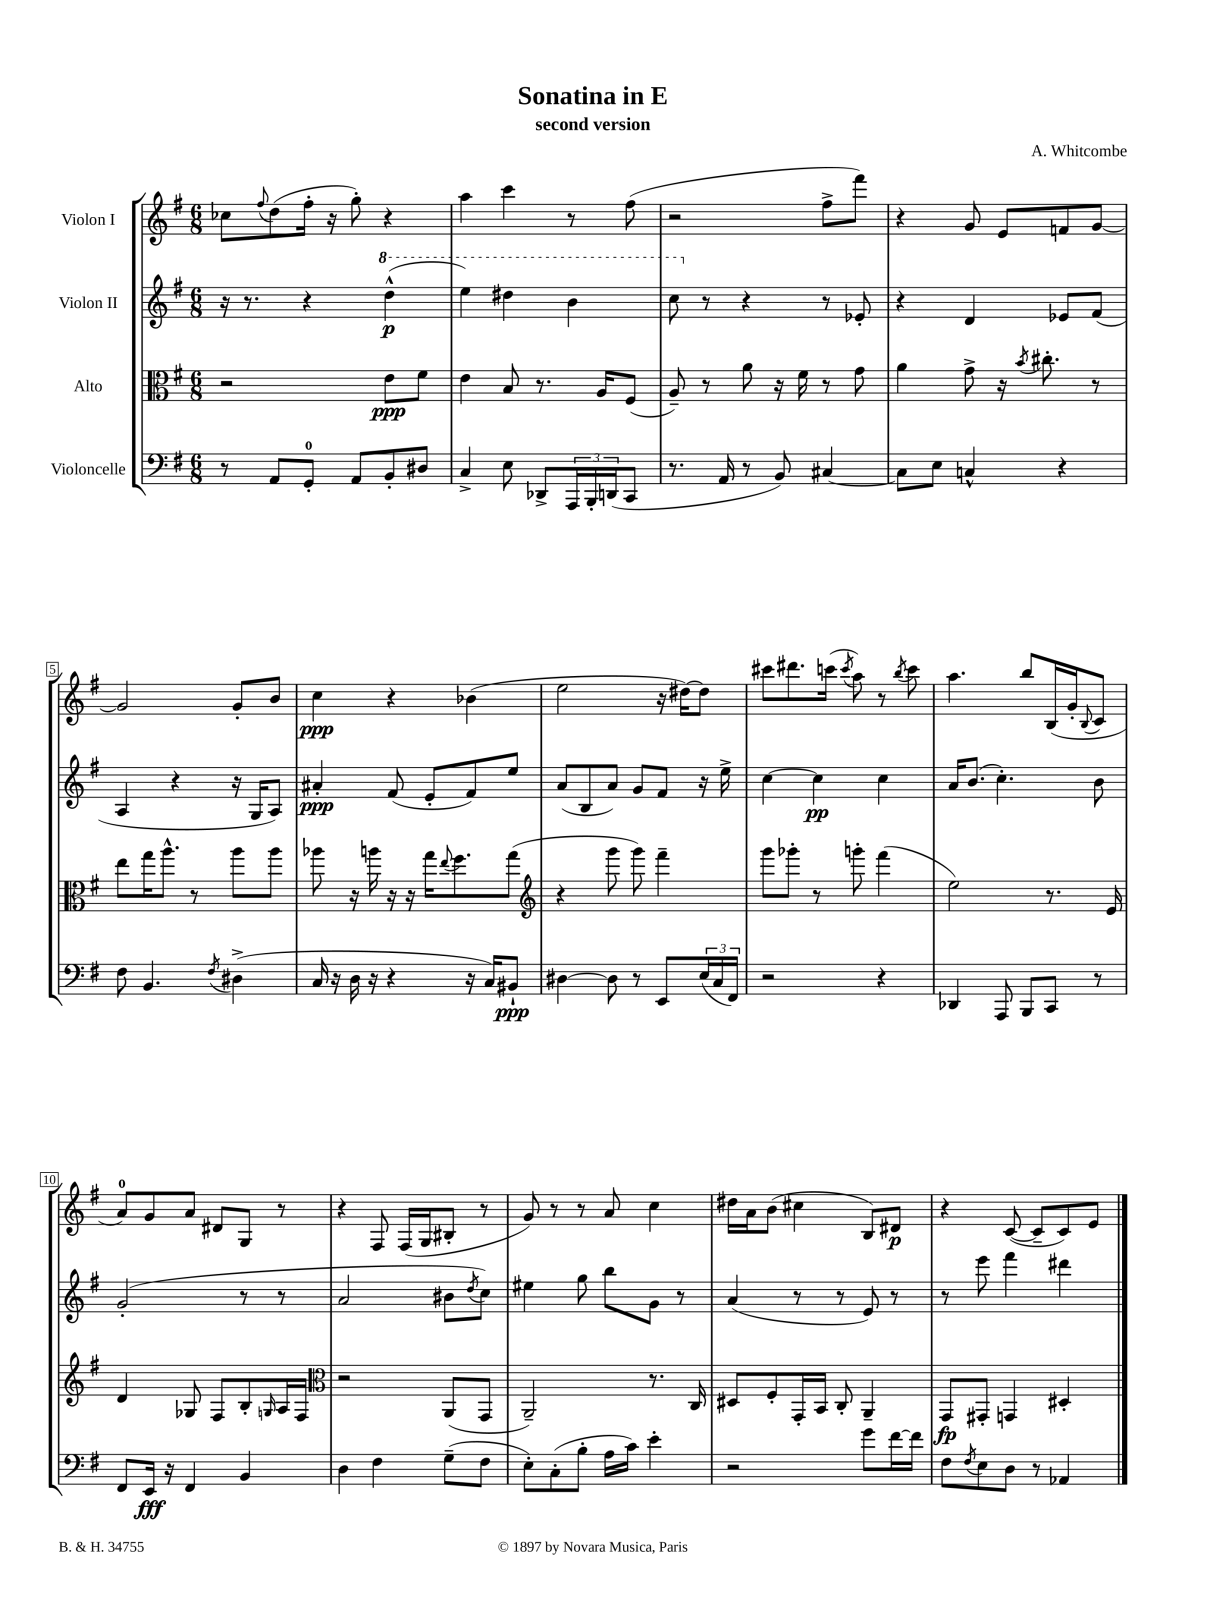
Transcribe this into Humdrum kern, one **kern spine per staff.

**kern	**kern	**kern	**kern
*staff4	*staff3	*staff2	*staff1
*clefF4	*clefC3	*clefG2	*clefG2
*k[f#]	*k[f#]	*k[f#]	*k[f#]
*M6/8	*M6/8	*M6/8	*M6/8
8r	2r	16r	8cc-
.	.	8.r	.
.	.	.	8qqff#
8AA	.	.	(8dd
8GG'	.	4r	16ff#'
.	.	.	16r
8AA	.	.	8gg')
8BB'	8e	(4ddd^^	4r
8D#	8f#	.	.
=	=	=	=
4C^	4e	4eee)	4aa
8E	8B	4ddd#	4ccc
8DD-^	8.r	.	.
24AAA	.	4bb	8r
24BBB'	.	.	.
.	16A	.	.
(24DD	.	.	.
8CC	(8F#	.	(8ff#
=	=	=	=
8.r	8A~)	8ccc	2r
.	8r	8r	.
16AA	.	.	.
8r	8a	4r	.
8BB)	16r	.	.
.	16f#	.	.
[4C#	8r	8r	8ff#^
.	8g	8e-'	8fff#)
=	=	=	=
8C#]	4a	4r	4r
8E	.	.	.
4C^^	8g^	4d	8g
.	16r	.	8e
.	8qb	.	.
.	8.cc#'	.	.
4r	.	8e-	8f
.	8r	(8f#	[8g
=	=	=	=
8F#	8ee	4A	2g]
4.BB	16gg	.	.
.	8.aa^^	.	.
.	.	4r	.
.	8r	.	.
8qF#	.	.	.
(4D#^	8aa	16r	8g'
.	.	16G	.
.	8aa	8A)	8b
=	=	=	=
16C	8aa-	4a#'	4cc
16r	.	.	.
16D	16r	.	.
16r	16aa	.	.
4r	16r	(8f#	4r
.	16r	.	.
.	16gg	8e'	.
.	8qqee	.	.
.	8.ff#	.	.
16r	.	8f#)	(4b-
16C)	.	.	.
8BB#`	(8gg	8ee	.
=	=	=	=
*	*clefG2	*	*
[4D#	4r	(8a	2ee
.	.	8B	.
8D#]	8ggg	8a)	.
8r	8ggg)	8g	.
8EE	4fff#~	8f#	16r
.	.	.	[16dd#)
(24E	.	16r	8dd#]
24C	.	.	.
.	.	16ee^	.
24FF#)	.	.	.
=	=	=	=
2r	8ggg	[4cc	8ccc#
.	8ggg-'	.	8.ddd#
.	8r	4cc]	.
.	.	.	(16ccc
.	.	.	8qccc
.	8ggg'	.	8aa)
4r	(4fff#	4cc	8r
.	.	.	8qbb
.	.	.	8ccc
=	=	=	=
4DD-	2ee)	16a	4.aa
.	.	(8.b	.
8AAA	.	4.cc')	.
8BBB	.	.	8bb
8CC	8.r	.	(16B
.	.	.	16g'
.	.	.	8qqB
8r	.	8b	8c
.	16e	.	.
=	=	=	=
8FF#	4d	(2g'	8a)
16EE	.	.	8g
16r	.	.	.
4FF#	8G-	.	8a
.	8F#	.	8d#
4BB	8B'	8r	8G
.	16qqG	.	.
.	16A	8r	8r
.	16F#	.	.
=	=	=	=
*	*clefC3	*	*
4D	2r	2a	4r
4F#	.	.	8F#
.	.	.	(16F#
.	.	.	16G
(8G~	(8AA	8b#	8B#'
.	.	8qdd	.
8F#	8GG	8cc)	8r
=	=	=	=
8E')	2AA~)	4ee#	8g)
(8C'	.	.	8r
8B'	.	8gg	8r
16A	.	8bb	8a
16c)	.	.	.
4e'	8.r	8g	4cc
.	.	8r	.
.	16C	.	.
=	=	=	=
2r	8D#	(4a	16dd#
.	.	.	16a
.	8F#'	.	(8b
.	16GG'	8r	4cc#
.	16BB	.	.
.	8C'	8r	.
8g	4AA~	8e)	8B)
[16f#	.	8r	8d#
16f#]	.	.	.
=	=	=	=
8F#	8GG	8r	4r
8qF#	.	.	.
8E	8GG#'	8eee	.
8D	4GG	4fff#	([8c
8r	.	.	8c~]
4AA-	4D#'	4ddd#	8c)
.	.	.	8e
==	==	==	==
*-	*-	*-	*-
